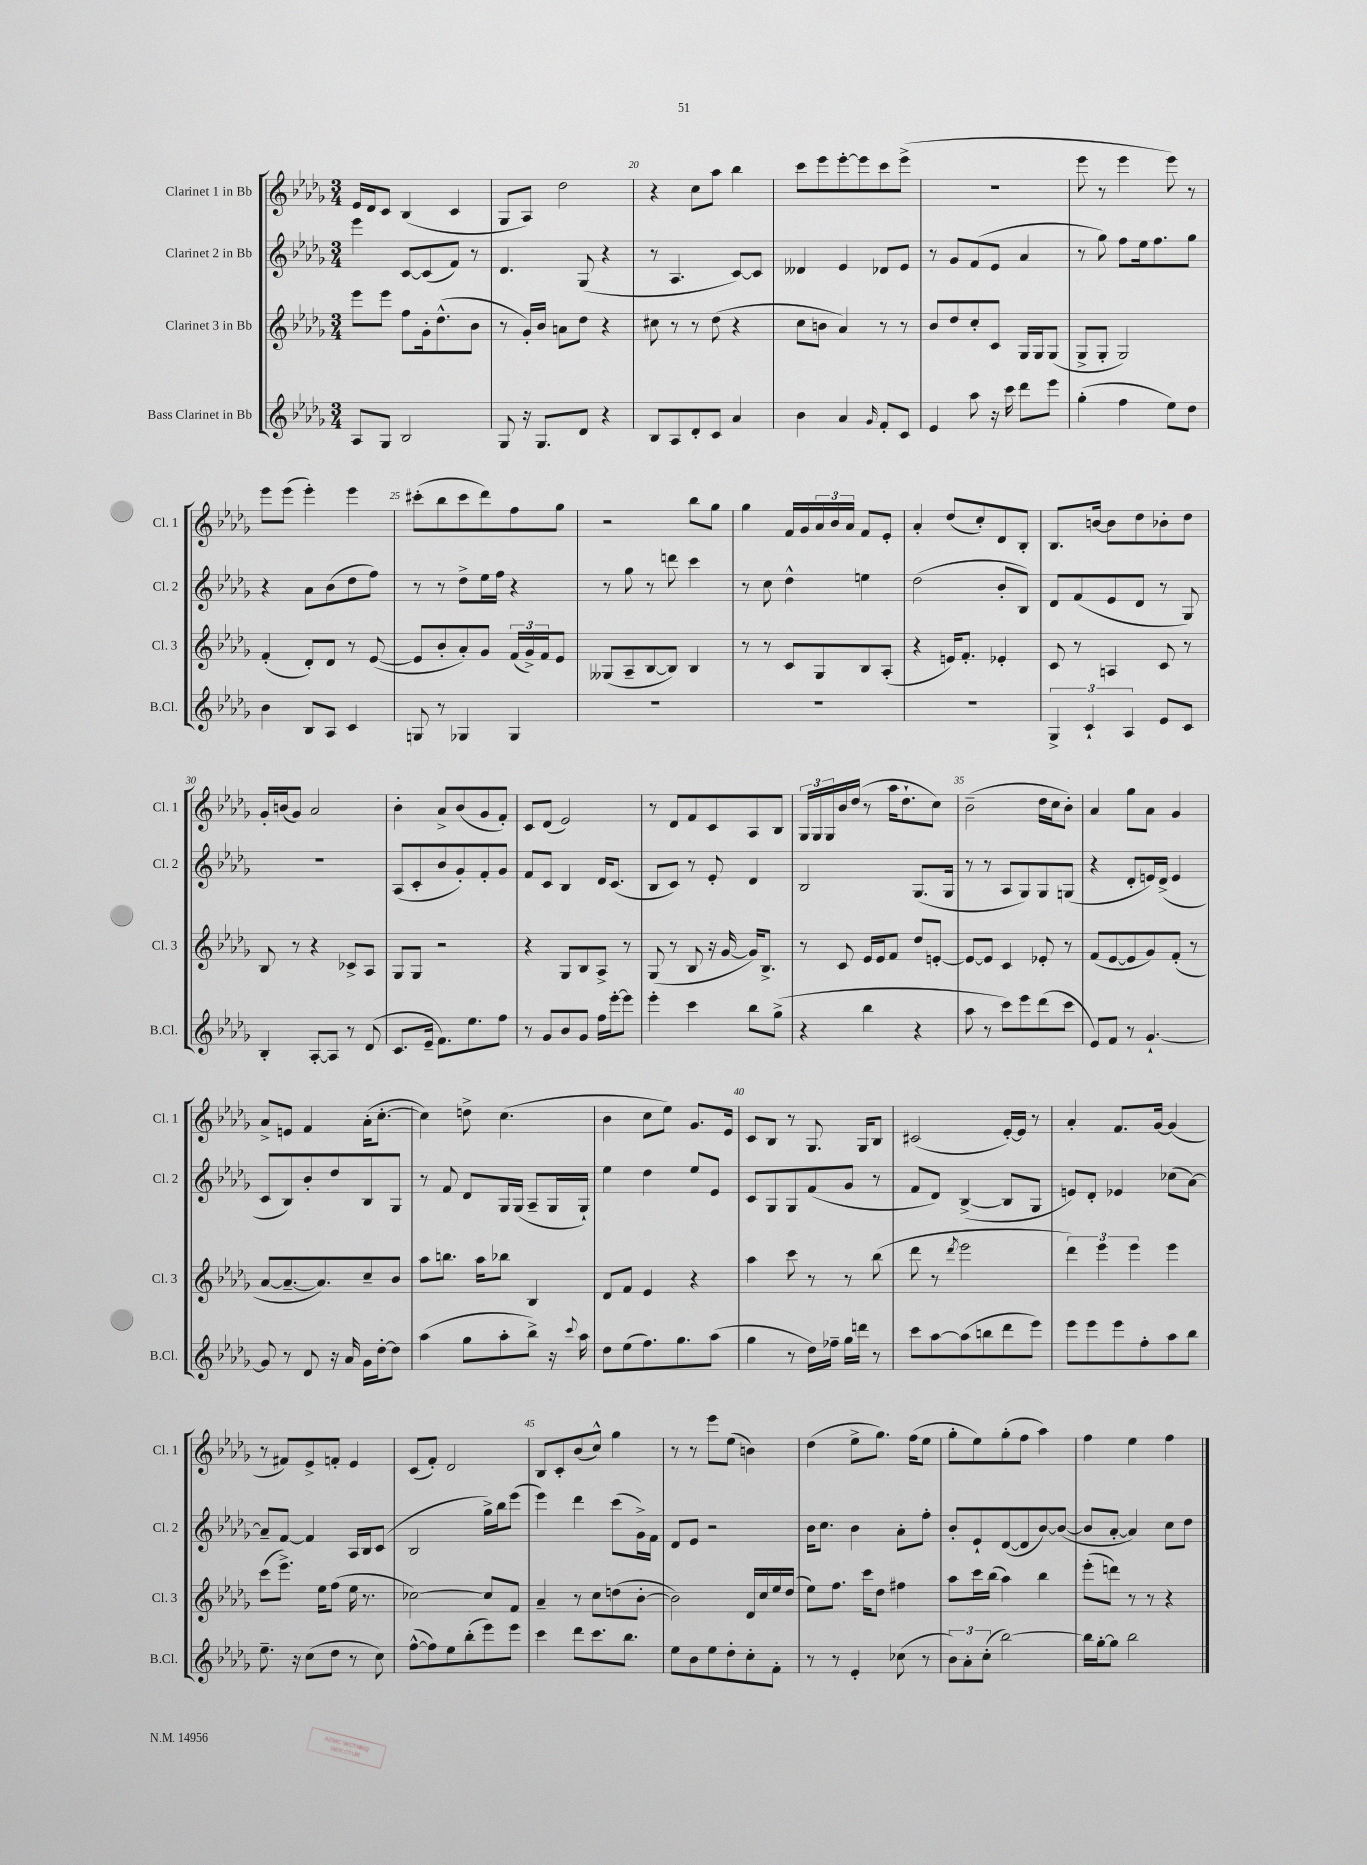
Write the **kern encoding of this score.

**kern	**kern	**kern	**kern
*staff4	*staff3	*staff2	*staff1
*clefG2	*clefG2	*clefG2	*clefG2
*k[b-e-a-d-g-]	*k[b-e-a-d-g-]	*k[b-e-a-d-g-]	*k[b-e-a-d-g-]
*M3/4	*M3/4	*M3/4	*M3/4
8A-/L	8eee-\L	4eee-\	16e-/LL
.	.	.	16d-/J
8G-/J	8eee-\J	.	8c/J
2B-/	8ff\L	[8c/L	(4B-/
.	16g-'\k	(8c/]	.
.	(8.dd-^^\	.	.
.	.	8f/J)	4c/
.	8b-\J	8r	.
=	=	=	=
8G-/	8r	4.d-/	8G-/L
16r	16g-'/LL)	.	8A-/J)
8.G-/L	16b-/JJ	.	.
.	8a\L	.	2dd-\
8d-/J	8dd-\J	(8G-/	.
4r	4r	4r	.
=	=	=	=
8B-/L	8cc#\	8r	4r
8A-/	8r	4.A-/	.
8d-'/	8r	.	8cc\L
8c/J	(8dd-\	.	8aa-\J
4a-/	4r	[8c/L)	4bb-\
.	.	8c/]J	.
=	=	=	=
4b-\	8cc\L	4d--/	8ccc\L
.	8b\J	.	8eee-\
4a-/	4a-/)	4e-/	[8eee-'\
.	.	.	8eee-\]
16qqg-/	.	.	.
8f'/L	8r	8d-/L	8ccc\
8c/J	8r	8e-/J	(8eee-^\J
=	=	=	=
4e-/	8b-/L	8r	2.r
.	8dd-/	8g-/L	.
8aa-\	8cc'/	(8f/	.
16r	8c/J	8e-/J	.
16ccc\	.	.	.
8ddd-\L	16G-/LL	4a-/	.
.	16G-/J	.	.
8eee-\J	(8G-/J	.	.
=	=	=	=
(4gg-'\	8G-^/L	8r	8eee-\
.	8G-'/J	8gg-\)	8r
4ff\	2G-/)	8ff\L	4eee-\
.	.	16ee-\k	.
.	.	8.ff\	.
8ee-\L)	.	.	8eee-\)
8dd-\J	.	8gg-\J	8r
=	=	=	=
4b-\	(4f'/	4r	8eee-\L
.	.	.	(8eee-\J
8B-/L	8d-'/L)	8a-\L	4eee-'\)
8A-/J	8d-/J	(8b-\	.
4c/	8r	8dd-\	4eee-\
.	([8e-/	8ff\J)	.
=	=	=	=
8G/	8e-/]L	8r	(8ccc#'\L
8r	8b-'/	8r	8bb-\
4G-/	8a-'/)	8dd-^\L	8ccc#\
.	8g-/J	16ee-\L	8ddd-\)
.	.	16ff\JJ	.
4G-/	(24f/LL	4r	8ff\
.	24g-^/)	.	.
.	24f/J	.	.
.	8e-/J	.	8gg-\J
=	=	=	=
2.r	(8G--/L	8r	2r
.	8A-~/	8gg-\	.
.	[8B-/	8r	.
.	8B-/]J)	8ddd\	.
.	4B-/	4ccc\	8bb-\L
.	.	.	8gg-\J
=	=	=	=
2.r	8r	8r	4gg-\
.	8r	8cc\	.
.	8c/L	4dd-^^\	16f/LL
.	.	.	16g-/
.	8G-/	.	24a-/
.	.	.	24b-/
.	.	.	24a-/JJ
.	8B-/	4ee\	8f/L
.	(8A-'/J	.	8e-'/J
=	=	=	=
2.r	4r	(2dd-\	4a-'/
.	16e/LK)	.	(8dd-/L
.	8.f'/J	.	.
.	.	.	8cc'/)
.	4e-'/	8b-'/L	8d-/
.	.	8B-/J)	8B-'/J
=	=	=	=
6G-^/	8c/	8d-/L	8.B-/L
.	8r	(8f/	.
6c`/	.	.	.
.	.	.	[16b/Jk
.	4A/	8e-/	8b\]L
6A-/	.	.	.
.	.	8d-/J	8dd-\
8e-/L	8c/	8r	8b-'\
8c/J	8r	8G-/)	8dd-\J
=	=	=	=
4B-'/	8B-/	2.r	16g-'/LL
.	.	.	(16b/J
.	8r	.	8g-/J)
[8A-'/L	4r	.	2a-/
8A-/]J	.	.	.
8r	8c-^/L	.	.
(8d-/	8A-/J	.	.
=	=	=	=
8.c/L	8G-/L	(8A-/L	4b-'\
.	8G-/J	8c'/	.
16e-~/Jk	.	.	.
8.f\L)	2r	8b-/	8a-^/L
.	.	8g-'/)	(8b-/
8.ee-\	.	.	.
.	.	8f'/	8g-/
8ff\J	.	8g-/J	8f'/J)
=	=	=	=
8r	4r	8f/L	8c/L
8g-/L	.	8c/J	(8d-/J
8b-/	8G-/L	4B-/	2e-/)
8g-/J	8B-/	.	.
16ff\LL	8A-^/J	16d-/LK	.
[16eee-'\J	.	(8.c/J	.
8eee-\]J	8r	.	.
=	=	=	=
4eee-'\	(8G-/	8B-/L	8r
.	8r	8c/J)	8d-/L
4ccc\	8B-/	8r	8f/
.	16r	8e-'/	8c/
.	[16g-/	.	.
8bb-\L	16g-/]LK)	4d-/	8A-/
.	8.B-^/J	.	.
(8gg-^\J	.	.	8B-/J
=	=	=	=
4r	8r	2B-/	24G-/LL
.	.	.	24G-/
.	.	.	24G-/
.	8c/	.	16b-/
.	.	.	(16dd-/JJ
4bb-\	16e-/LL	.	8r
.	16e-/J	.	.
.	8f/J	.	16aa-\LK
.	.	.	8.dd-`\
4r	8dd-/L	(8.G-/L	.
.	[8e'/J	.	8cc\J)
.	.	16G-/Jk	.
=	=	=	=
8aa-\	8e/_L	8r	(2b-~\
8r	8e/]J	8r	.
8ccc\L)	4c/	8A-/L	.
8eee-\	.	8G-/)	.
(8ddd-\	8e-'/	8G-/	16dd-\LL
.	.	.	16cc\J
8ccc\J	8r	(8G/J	8b-'\J)
=	=	=	=
8e-/L)	(8f/L	4r	4a-/
8f/J	[8e-/	.	.
8r	8e-/]	8d-'/L	8gg-\L
[4.g-`/	8g-/)	16e/L)	8a-\J
.	.	(16d-^/JJ	.
.	(8f'/J	4e/	4g-/
.	8r	.	.
=	=	=	=
8g-/]	[8a-/L	8c/L	8a-^/L
8r	8.a-~/_	8B-/)	8e/J
8d-/	.	8b-'/	4f/
.	8.a-/])	.	.
16r	.	8dd-/	.
16a-/	.	.	.
16g-\LL	8cc~/	8B-/	(16a-'\LK
[16dd-'\J	.	.	[8.cc'\J
8dd-\]J	8b-/J	8G-/J	.
=	=	=	=
(4aa-\	8aa-\L	8r	4cc\])
.	8.bb\J	8f/	.
8gg-\L	.	8d-/L	8dd^\
.	16aa-\LK	.	.
8aa-'\	8bb-\J	16G-/L	(4.cc\
.	.	(16G-/JJ	.
8bb-^\J)	4B-/	8A-~/L	.
16r	.	16G-/L	.
8qqccc/	.	.	.
16aa-\	.	16G-`/JJ)	.
=	=	=	=
8dd-\L	8d-/L	4ee-\	4b-\
(8ee-\	8f/J	.	.
8.ff\)	4e-/	4dd-\	8cc\L
.	.	.	8ee-\J)
8.gg-\	.	.	.
.	4r	8ee-/L	8.g-/L
(8aa-\J	.	8e-/J	.
.	.	.	16e-/Jk
=	=	=	=
4gg-\	4aa-\	8c/L	8c/L
.	.	8G-/	8B-/J
8r	8ccc\	8G-/	8r
16dd-\LL)	8r	(8f/	8.G-/
16ff-~\JJ	.	.	.
16gg-\LL	8r	8g-/J	.
16ddd\JJ	.	.	16G-/LK
8r	(8bb-\	8r	8B-/J
=	=	=	=
8ccc\L	8ddd-\	8f/L	(2c#/
[8aa-\	8r	8d-/J)	.
.	8qddd-/	.	.
(8aa-\]	2eee-\	([4B-^/	.
8bb\	.	.	.
8ddd-\	.	8B-/]L	[16e-'/LL)
.	.	.	16e-/]JJ
8eee-\J)	.	8G-/J	8r
=	=	=	=
8eee-\L	6ddd-\)	8e/L)	4a-'/
8eee-\	.	8d-'/J	.
.	6eee-\	.	.
8eee-\	.	4e-/	8.f/L
.	6eee-\	.	.
8ff'\	.	.	.
.	.	.	[16g-/Jk
8aa-\	4eee-\	(8cc-\L	(4g-/]
8bb-\J	.	[8a-\J)	.
=	=	=	=
8.ee-~\	(8ccc\L	8a-~/]L	8r
.	8.eee-^\J)	[8f/J	8f#/L)
16r	.	.	.
(8cc\L	.	4f/]	8e-^/
.	16ee-\LK	.	.
8dd-\J	(8ff\J	.	8f'/J
8r	16ee-\	16A-/LL	4e-/
.	8.r	16B-/J	.
8cc\)	.	(8c/J	.
=	=	=	=
([8ff^^\L	[2cc-\)	2B-/	(8c/L
8ff\])	.	.	8f'/J)
8ee-\	.	.	2d-/
(8bb-'\	.	.	.
8eee-\)	8cc-/]L	16gg-^\LL)	.
.	.	16bb-\J	.
8eee-\J	8f/J	(8eee-\J	.
=	=	=	=
4ccc\	4a-~/	4eee-\)	8B-/L
.	.	.	8c'/
8ddd-\L	8r	4ddd-\	(8b-/
8.ccc\	8cc\L	.	8cc^^/J)
.	(8dd\	(8ccc\L	4gg-\
8.bb-\J	.	.	.
.	[8b-'\J	16g-^\L)	.
.	.	16f\JJ	.
=	=	=	=
8ee-\L	2b-\])	8d-/L	8r
8b-\	.	8e-/J	8r
8ee-\	.	2r	8eee-\L
8dd-'\	.	.	(8ee-\J
8cc'\	16d-/LL	.	4b\)
.	16cc/	.	.
8f'\J	16ee-/	.	.
.	(16dd-/JJ	.	.
=	=	=	=
8r	8ee-\L)	16b-\LK	(4dd-\
.	.	8.cc\J	.
8r	8.ff\J	.	.
4e-'/	.	4b-\	8ee-^\L
.	16ccc\LK	.	.
.	8dd-\J	.	8.gg-\J)
(8cc-\	4ff#\	8a-'\L	.
.	.	.	(16ff\LK
8r	.	8ff'\J	8ee-\J
=	=	=	=
12b-\L)	8aa-\L	8b-'/L	8gg-'\L
12a-'\	.	.	.
.	16ccc\L	8e-`/	8ee-\)
(12cc'\J	.	.	.
.	(16bb-\JJ	.	.
[2bb-\)	4aa-\)	([8d-/	(8gg-'\
.	.	8d-/]	8ff\J
.	4bb-\	[8b-/)	4aa-\)
.	.	(8b-/_J	.
=	=	=	=
16bb-\]LL	(8eee-'\L	8b-/]L	4ff\
[16gg-'\J	.	.	.
8gg-\]J	8ddd\J)	[8a-'/J	.
2bb-\	8r	4a-/])	4ee-\
.	8r	.	.
.	4r	8cc\L	4ff\
.	.	8dd-\J	.
==	==	==	==
*-	*-	*-	*-
